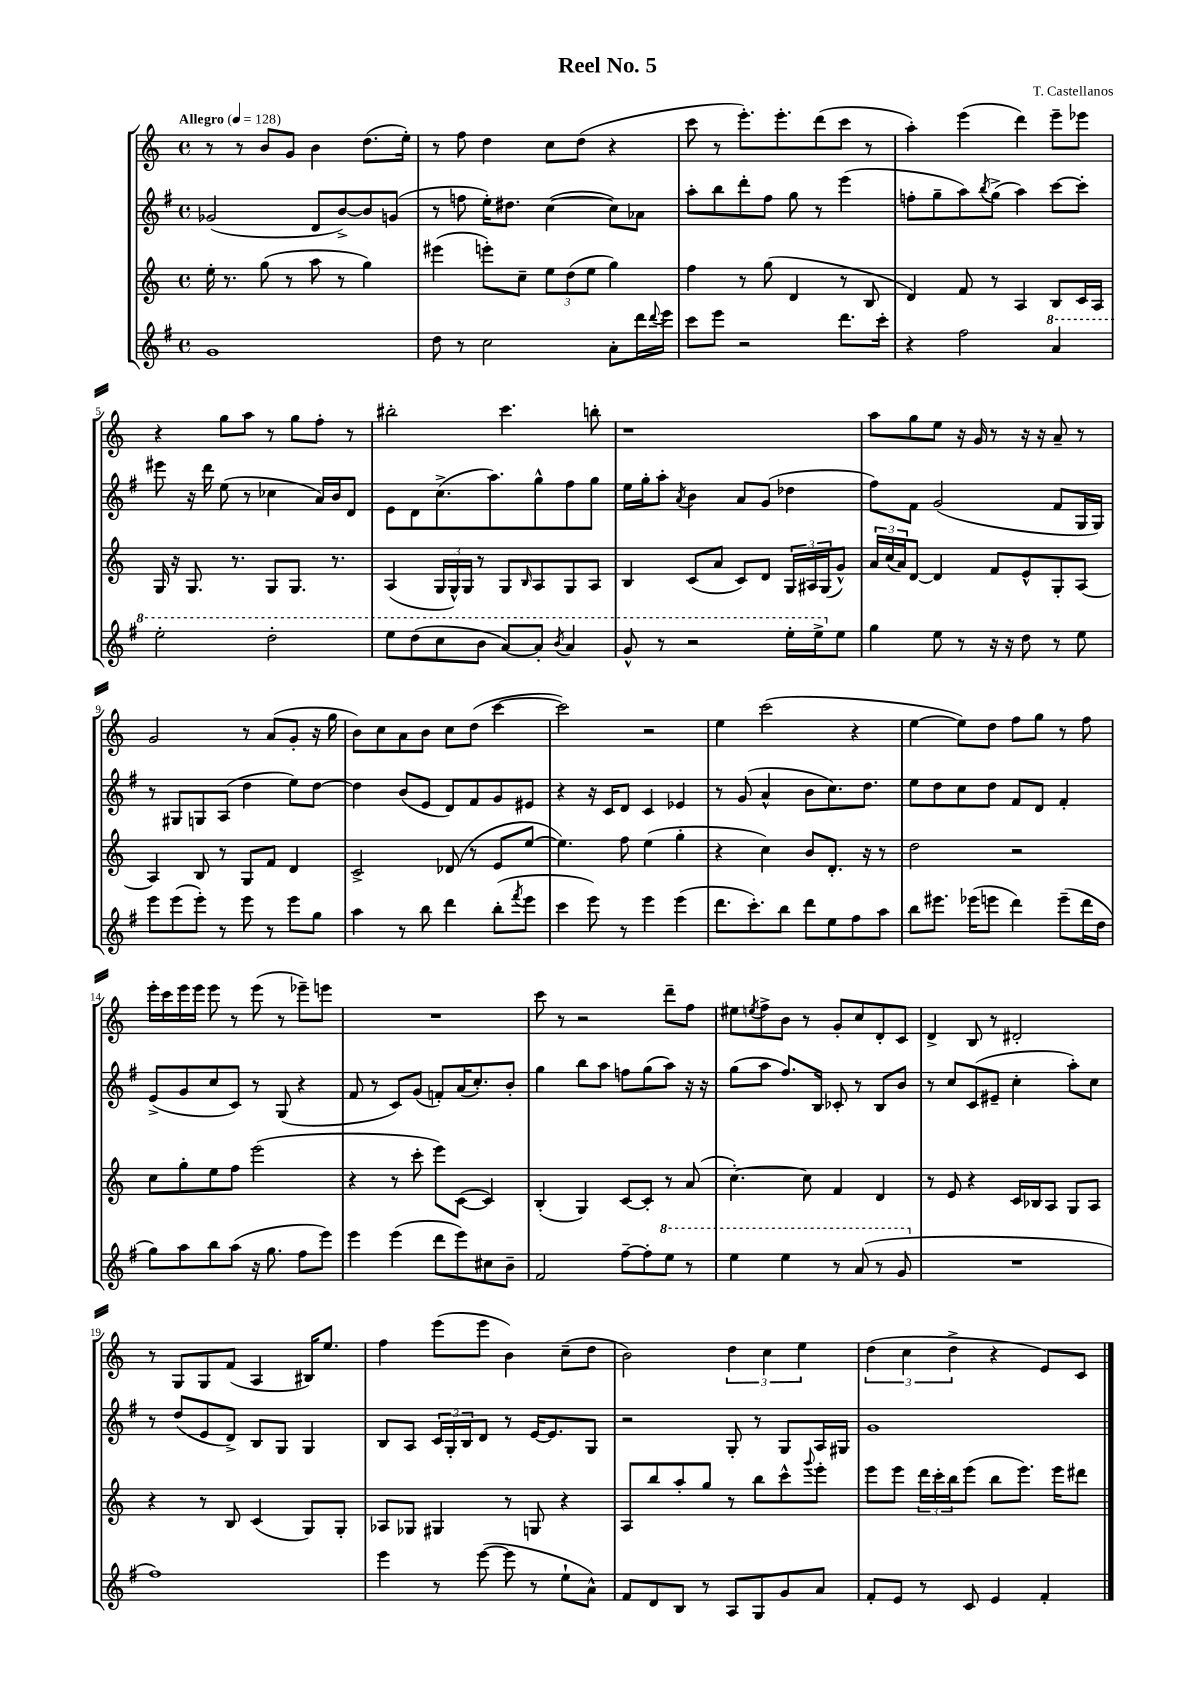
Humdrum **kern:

**kern	**kern	**kern	**kern
*part4	*part3	*part2	*part1
*staff4	*staff3	*staff2	*staff1
*clefG2	*clefG2	*clefG2	*clefG2
*k[f#]	*k[]	*k[f#]	*k[]
*M4/4	*M4/4	*M4/4	*M4/4
*met(c)	*met(c)	*met(c)	*met(c)
*MM128	*MM128	*MM128	*MM128
=1	=1	=1	=1
!	!	!	!LO:TX:a:B:t=Allegro
1g	16ee'\	(2g-X/	8r
.	8.r	.	.
.	.	.	8r
.	(8gg\	.	8b/L
.	8r	.	8g/J
.	8aa\	8d/L	4b\
.	8r	[8b^/)	.
.	4gg\)	8b/]	(8.dd\L
.	.	(8gn/J	.
.	.	.	16ee'\Jk)
=2	=2	=2	=2
8dd\	(4eee#X\	8r	8r
8r	.	8ffn\	8ff\
2cc\	8eeen'\L)	16ee'\KL)	4dd\
.	.	8.dd#X\J	.
.	8cc~\J	.	.
.	12ee\L	([4cc\	8cc\L
.	(12dd\	.	.
.	.	.	(8dd\J
.	12ee\J	.	.
8a'\L	4gg\)	8cc\L])	4r
16ddd\L	.	8a-X\J	.
8qqddd/	.	.	.
16eee\JJ	.	.	.
=3	=3	=3	=3
8ccc\L	4ff\	8aa'\L	8ccc\
8eee\J	.	8bb\	8r
2r	8r	8ddd'\	8.eee'\L)
.	(8gg\	8ff#\J	.
.	.	.	8.eee'\
.	4d/	8gg\	.
.	.	8r	(8ddd\
8.ddd\L	8r	(4eee\	8ccc\J
.	8B/	.	8r
16ccc'\Jk	.	.	.
=4	=4	=4	=4
4r	4d/)	8ffn'\L	4aa'\)
.	.	8gg~\	.
2ff#\	8f/	8aa\)	(4eee\
.	.	8qbb/	.
.	8r	(8gg^\J	.
.	4A/	4aa\)	4ddd\)
*8va	*	*	*
4aa/	8B/L	[8ccc\L	8eee~\L
.	16c/L	8ccc'\J]	8eee-X\J
.	16A/JJ	.	.
!!LO:LB:g=z
=5	=5	=5	=5
2eee'\	16G/	8eee#X\	4r
.	16r	.	.
.	8.G/	16r	.
.	.	16ddd\	.
.	.	(8ee\	8gg\L
.	8.r	.	.
.	.	8r	8aa\J
2ddd'\	8G/L	4cc-X\	8r
.	8.G/J	.	8gg\L
.	.	16a/LL)	8ff'\J
.	8.r	16b/J	.
.	.	8d/J	8r
=6	=6	=6	=6
8eee\L	(4A/	8e\L	2bb#X'\
(8ddd\	.	8d\	.
8ccc\	24G/LL	(8.cc^\	.
.	24G^^/)	.	.
.	24G/JJ	.	.
8bb\J	8r	.	.
.	.	8.aa\)	.
[8aa/L)	8G/L	.	4.ccc\
.	16qqB/	.	.
8aa'/J]	8A/	8gg^^\	.
8qbb/	.	.	.
4aa/	8G/	8ff#\	.
.	8A/J	8gg\J	8bbn'\
=7	=7	=7	=7
8gg^^/	4B/	16ee\LL	1r
.	.	16gg'\J	.
8r	.	8aa'\J	.
.	.	8qa/	.
2r	(8c/L	4b\	.
.	8a/J	.	.
.	8c/L)	8a/L	.
.	8d/J	(8g/J	.
16eee'\LL	24G/LL	4dd-X\	.
.	24A#X/	.	.
16eee^\J	.	.	.
.	(24G/J	.	.
*X8va	*	*	*
8ee\J	8g^^/J)	.	.
=8	=8	=8	=8
4gg\	24a/LL	8ff#\L)	8aa\L
.	(24cc/	.	.
.	24a/J)	.	.
.	[8d/J	8f#\J	8gg\
8ee\	4d/]	(2g/	8ee\J
8r	.	.	16r
.	.	.	16g/
16r	8f/L	.	8r
16r	.	.	.
8dd\	8e^^/	.	16r
.	.	.	16r
8r	8G'/	8f#/L	8a~/
8ee\	[8A/J	16G/L	8r
.	.	16G/JJ)	.
!!LO:LB:g=z
=9	=9	=9	=9
8eee\L	4A/]	8r	2g/
(8eee\	.	8G#X/L	.
8eee'\J)	8B/	8Gn/	.
8r	8r	(8A/J	.
8eee\	8G/L	4dd\	8r
8r	8f/J	.	(8a/L
8eee\L	4d/	8ee\L)	8g'/J
8gg\J	.	[8dd\J	16r
.	.	.	16gg\
=10	=10	=10	=10
4aa\	2c^/	4dd\]	8b\L)
.	.	.	8cc\
8r	.	(8b/L	8a\
8bb\	.	8e/J	8b\J
4ddd\	(8d-X/	8d/L)	8cc\L
.	8r	8f#/	(8dd\J
(8bb'\L	8e/L	8g/	[4ccc\
8qfff#/	.	.	.
8eee\J	[8ee/J	8e#X/J	.
=11	=11	=11	=11
4ccc\	4.ee\])	4r	2ccc\])
8eee\)	.	16r	.
.	.	16c/KL	.
8r	8ff\	8d/J	.
4eee\	(4ee\	4c/	2r
(4eee\	4gg'\	4e-X/	.
=12	=12	=12	=12
8.ddd\L	4r	8r	4ee\
.	.	(8g/	.
8.ccc'\)	.	.	.
.	4cc\)	4a^^/	(2ccc\
8bb\J	.	.	.
8ddd\L	8b/L	8b\L	.
8ee\	8.d'/J	8.cc\)	.
8ff#\	.	.	4r
.	16r	8.dd\J	.
8aa\J	8r	.	.
=13	=13	=13	=13
8bb\L	2dd\	8ee\L	[4ee\
8.eee#X\J	.	8dd\	.
.	.	8cc\	8ee\L])
(16eee-X\KL	.	.	.
8eeen\J	.	8dd\J	8dd\J
4ddd\)	2r	8f#/L	8ff\L
.	.	8d/J	8gg\J
(8eee~\L	.	4f#'/	8r
16ddd\L	.	.	8ff\
16dd\JJ	.	.	.
!!LO:LB:g=z
=14	=14	=14	=14
8gg\L)	8cc\L	(8e^/L	16eee'\LL
.	.	.	16ccc\
8aa\	8gg'\	8g/	16eee\
.	.	.	16eee\JJ
8bb\	8ee\	8cc/	8eee\
(8aa\J	8ff\J	8c/J)	8r
16r	(2eee\	8r	(8eee\
8.gg\	.	.	.
.	.	(8G/	8r
8ff#\L	.	4r	8eee-X~\L)
8eee\J)	.	.	8eeen\J
=15	=15	=15	=15
4eee\	4r	8f#/	1r
.	.	8r	.
(4eee\	8r	8c/L)	.
.	8ccc'\	(8g/J	.
8ddd\L	8eee\L)	8fn'/L)	.
8eee\)	([8c\J	(16a/K	.
.	.	8.cc'/)	.
8cc#X\	4c/])	.	.
8b~\J	.	8b'/J	.
=16	=16	=16	=16
2f#/	(4B'/	4gg\	8ccc\
.	.	.	8r
.	4G/)	8bb\L	2r
.	.	8aa\J	.
[8ff#~\L	[8c/L	8ffn\L	.
8ff#'\]	8c'/J]	(8gg\	.
*8va	*	*	*
8eee\J	8r	8aa\J)	8ddd~\L
8r	(8a/	16r	8ff\J
.	.	16r	.
=17	=17	=17	=17
4eee\	[4.cc'\)	(8gg\L	8ee#X\L
.	.	.	8qeen/
.	.	8aa\J	8ff^\
4eee\	.	8.ff#/L)	8b\J
.	8cc\]	.	8r
.	.	16B/Jk	.
8r	4f/	8c-X'/	8g'/L
(8aa/	.	8r	8cc/
8r	4d/	8B/L	8d'/
8gg/	.	8b/J	8c/J
=18	=18	=18	=18
*X8va	*	*	*
1r	8r	8r	4d^/
.	8e/	8cc/L	.
.	4r	(8c/	8B/
.	.	8e#X~/J	8r
.	16c/LL	4cc'\	2d#X'/
.	16B-X/J	.	.
.	8A/J	.	.
.	8G/L	8aa'\L)	.
.	8A/J	8cc\J	.
!!LO:LB:g=z
=19	=19	=19	=19
1ff#)	4r	8r	8r
.	.	(8dd/L	8G/L
.	8r	8e/	8G/
.	8B/	8d^/J)	(8f/J
.	(4c/	8B/L	4A/
.	.	8G/J	.
.	8G/L)	4G/	16B#X/KL)
.	.	.	8.ee/J
.	8G'/J	.	.
=20	=20	=20	=20
4eee\	8A-X/L	8B/L	4ff\
.	8G-X/J	8A/J	.
8r	4G#X/	24c/LL	(8eee\L
.	.	24G'/	.
.	.	24B/J	.
([8eee\	.	8d/J	8eee\J
8eee\]	8r	8r	4b\)
8r	8Gn/	[16e/KL	.
.	.	8.e/]	.
8ee`\L	4r	.	(8cc~\L
8a^^\J)	.	8G/J	8dd\J
=21	=21	=21	=21
8f#/L	8A/L	2r	2b\)
8d/	8bb/	.	.
8B/J	8aa'/	.	.
8r	8gg/J	.	.
8A/L	8r	8G'/	6dd\
8G/	8bb\L	8r	.
.	.	.	6cc\
8g/	8ccc^^\	8G/L	.
.	.	.	6ee\
.	8qqggg/	.	.
8a/J	8eee'\J	16A/L	.
.	.	16G#X/JJ	.
=22	=22	=22	=22
8f#'/L	8eee\L	1g	(6dd\
8e/J	8eee\J	.	.
.	.	.	6cc\
8r	24ddd\LL	.	.
.	24ccc'\	.	.
.	24bb\J	.	6dd^\
8c/	(8eee\J	.	.
4e/	8bb\L	.	4r
.	8.eee\J)	.	.
4f#'/	.	.	8e/L)
.	16eee\KL	.	.
.	8ddd#X\J	.	8c/J
==	==	==	==
*-	*-	*-	*-
